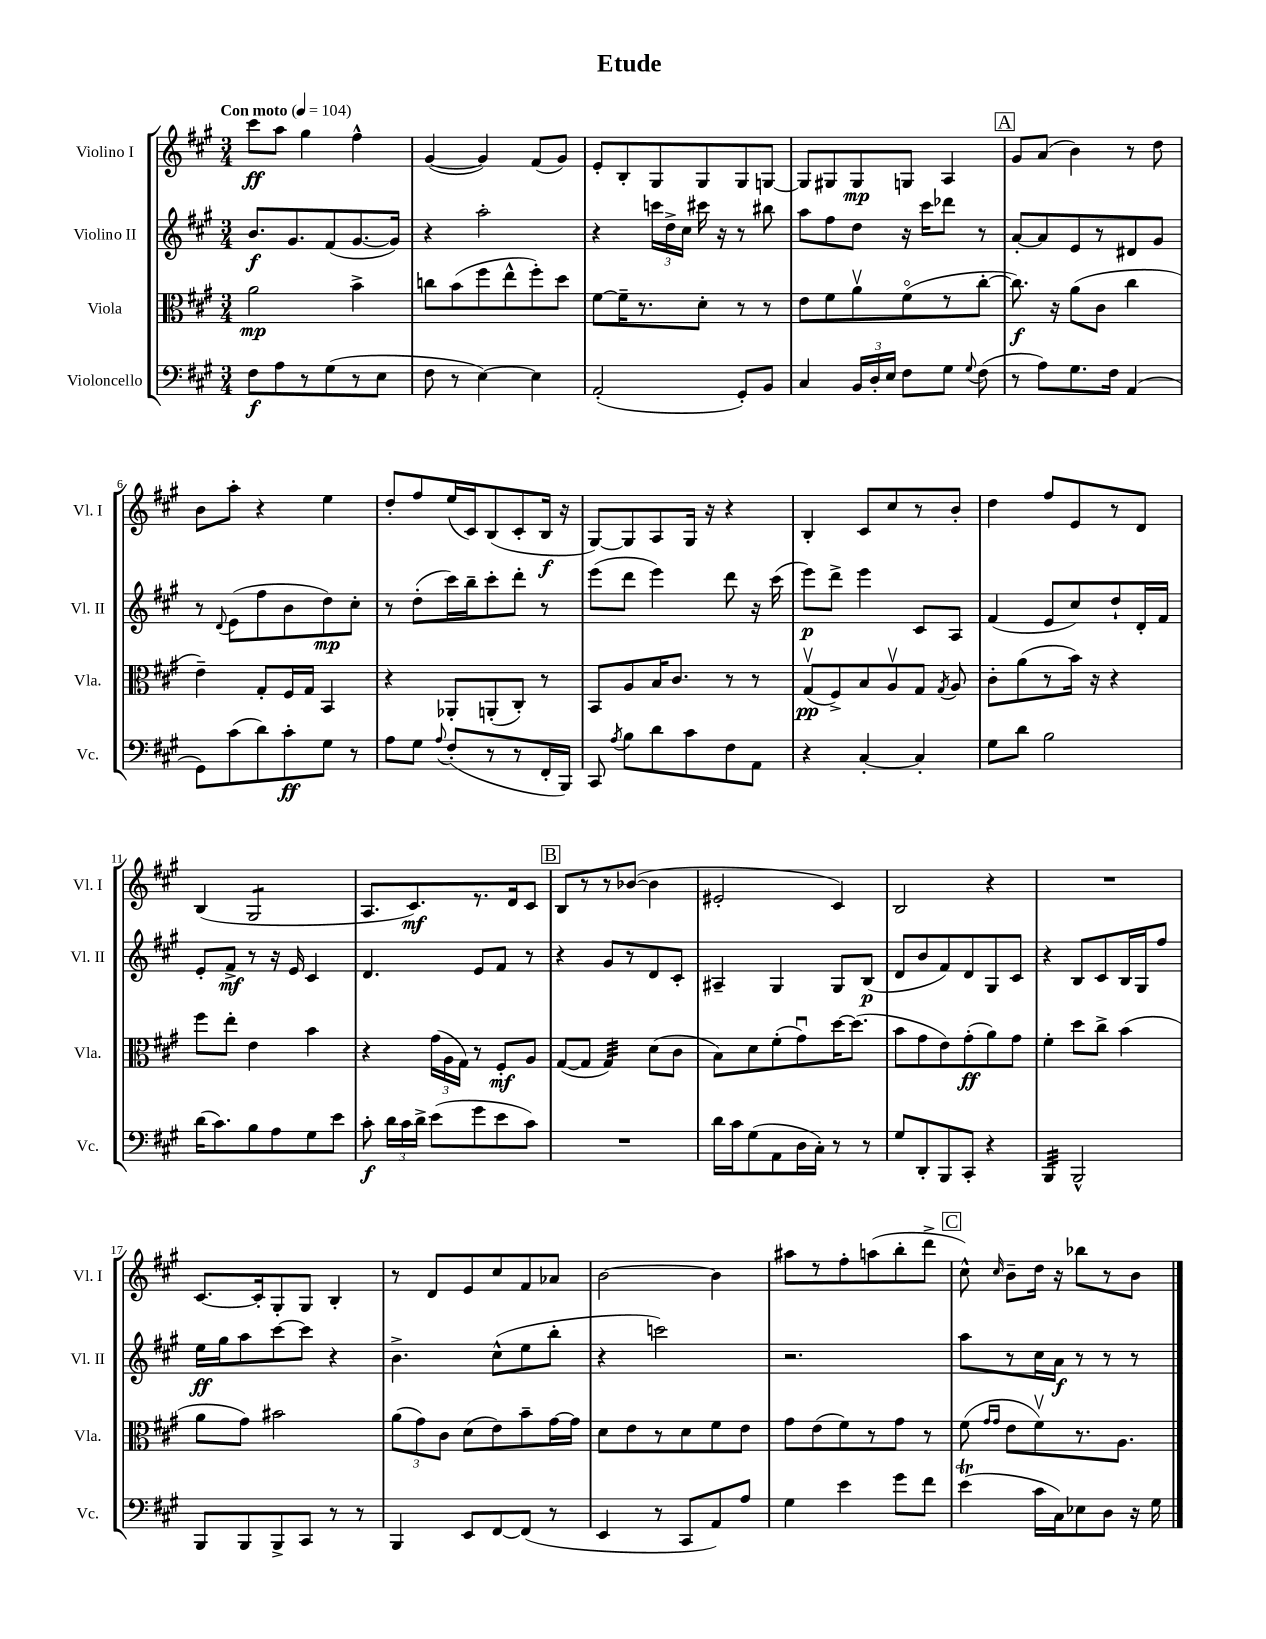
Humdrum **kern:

**kern	**kern	**kern	**kern
*staff4	*staff3	*staff2	*staff1
*clefF4	*clefC3	*clefG2	*clefG2
*k[f#c#g#]	*k[f#c#g#]	*k[f#c#g#]	*k[f#c#g#]
*M3/4	*M3/4	*M3/4	*M3/4
*MM104	*MM104	*MM104	*MM104
8F#	2a	8.b	8ccc#
8A	.	.	8aa
.	.	8.g#	.
8r	.	.	4gg#
(8G#	.	(8f#	.
8r	4b^	[8.g#	4ff#^^
8E	.	.	.
.	.	16g#])	.
=	=	=	=
8F#	8cc	4r	([4g#
8r	(8b	.	.
[4E)	8ff#	2aa'	4g#])
.	8ee^^	.	.
4E]	8ff#')	.	(8f#
.	8dd	.	8g#)
=	=	=	=
(2AA'	[8f#	4r	8e'
.	16f#~]	.	8B'
.	8.r	.	.
.	.	24ccc	8G#
.	.	24dd^	.
.	.	24cc#	.
.	8d'	16ccc#	8G#
.	.	16r	.
8GG#')	8r	8r	8G#
8BB	8r	8bb#	[8G
=	=	=	=
4C#	8e	8aa	8G]
.	8f#	8ff#	8G#
24BB	8av	8dd	8G#
24D'	.	.	.
24E	.	.	.
8F#	(8f#o	16r	8G
.	.	16ccc#	.
8G#	8r	8ddd-	4A
8qqG#	.	.	.
(8F#	[8cc#'	8r	.
=	=	=	=
8r	8.cc#])	[8a'	8g#
8A)	.	8a]	(8a
.	16r	.	.
8.G#	(8a	8e	4b)
.	8c#	8r	.
16F#	.	.	.
(4AA	4cc#	8d#	8r
.	.	8g#	8dd
=	=	=	=
8GG#)	4e~)	8r	8b
.	.	8qqd	.
(8c#	.	(8e	8aa'
8d)	8G#'	8ff#	4r
8c#'	16F#	8b	.
.	16G#	.	.
8G#	4BB	8dd)	4ee
8r	.	8cc#'	.
=	=	=	=
8A	4r	8r	8dd'
8G#	.	(8dd'	8ff#
8qqA	.	.	.
(8F#'	8AA-'	16ccc#)	(16ee
.	.	16bb~	16c#)
8r	(8AA'	8ccc#'	(8B
8r	8C#')	8ddd'	8c#'
16FF#'	8r	8r	16B
16BBB)	.	.	16r
=	=	=	=
8CC#	8BB	(8eee	[8G#)
8qA	.	.	.
8B	8A	8ddd	8G#]
8d	16B	4eee)	8A
.	8.c#	.	.
8c#	.	.	16G#
.	.	.	16r
8F#	8r	8ddd	4r
8AA	8r	16r	.
.	.	(16ccc#	.
=	=	=	=
4r	(8G#v	8eee)	4B'
.	8F#^)	8ddd^	.
[4C#'	8B	4eee	8c#
.	8Av	.	8cc#
4C#']	8G#	8c#	8r
.	8qG#	.	.
.	8A	8A	8b'
=	=	=	=
8G#	8c#'	(4f#	4dd
8d	(8a	.	.
2B	8r	8e	8ff#
.	16b)	8cc#)	8e
.	16r	.	.
.	4r	8dd`	8r
.	.	16d'	8d
.	.	16f#	.
=	=	=	=
(16d	8ff#	8e'	(4B
8.c#)	.	.	.
.	8ee'	8f#^	.
8B	4e	8r	2G#
8A	.	16r	.
.	.	16e	.
8G#	4b	4c#	.
8e	.	.	.
=	=	=	=
8c#'	4r	4.d	8.A
24d	.	.	.
24c#	.	.	.
.	.	.	8.c#)
24d^	.	.	.
(8e	(24g#	.	.
.	24A	.	.
.	24G#)	.	.
8g#	8r	8e	8.r
8e	8F#'	8f#	.
.	.	.	16d
8c#)	8A	8r	8c#
=	=	=	=
2.r	([8G#	4r	8B
.	8G#]	.	8r
.	4G#)	8g#	8r
.	.	8r	([8b-
.	(8d	8d	4b-]
.	8c#	8c#'	.
=	=	=	=
16d	8B)	4A#~	2e#'
16c#	.	.	.
(8G#	8d	.	.
8AA	(8f#'	4G#	.
16D	8g#u)	.	.
16C#')	.	.	.
8r	[16dd	8G#	4c#)
.	(8.dd]	.	.
8r	.	(8B	.
=	=	=	=
8G#	8b	8d	2B
8DD'	8g#	8b	.
8BBB	8e)	8f#)	.
8CC#'	(8g#'	8d	.
4r	8a)	8G#	4r
.	8g#	8c#	.
=	=	=	=
4BBB	4f#'	4r	2.r
2BBB^^	8dd	8B	.
.	8cc#^	8c#	.
.	(4b	16B	.
.	.	16G#	.
.	.	8ff#	.
=	=	=	=
8BBB	8a	16ee	[8.c#
.	.	16gg#	.
8BBB	8g#)	8aa	.
.	.	.	16c#']
8BBB^	2b#	[8ccc#	8G#'
8CC#	.	8ccc#]	8G#
8r	.	4r	4B'
8r	.	.	.
=	=	=	=
4BBB	(12a	4.b^	8r
.	12g#)	.	.
.	.	.	8d
.	12c#	.	.
8EE	(8d	.	8e
[8FF#	8e)	(8cc#^^	8cc#
(8FF#]	8b~	8ee	8f#
8r	[16g#	8bb'	8a-
.	16g#]	.	.
=	=	=	=
4EE	8d	4r	[2b
.	8e	.	.
8r	8r	2ccc)	.
8CC#	8d	.	.
8AA)	8f#	.	4b]
8A	8e	.	.
=	=	=	=
4G#	8g#	2.r	8aa#
.	(8e	.	8r
4e	8f#)	.	8ff#'
.	8r	.	(8aa
8g#	8g#	.	8bb'
8f#	8r	.	8ddd^
=	=	=	=
(4e	(8f#	8aa	8cc#^^)
.	16qqg#	.	.
.	16qqg#	.	16qqcc#
.	8e	8r	8b~
16c#	8f#v)	16cc#	16dd
16C#)	.	16a	16r
8E-	8.r	8r	8bb-
8D	.	8r	8r
.	8.A	.	.
16r	.	8r	8b
16G#	.	.	.
==	==	==	==
*-	*-	*-	*-
